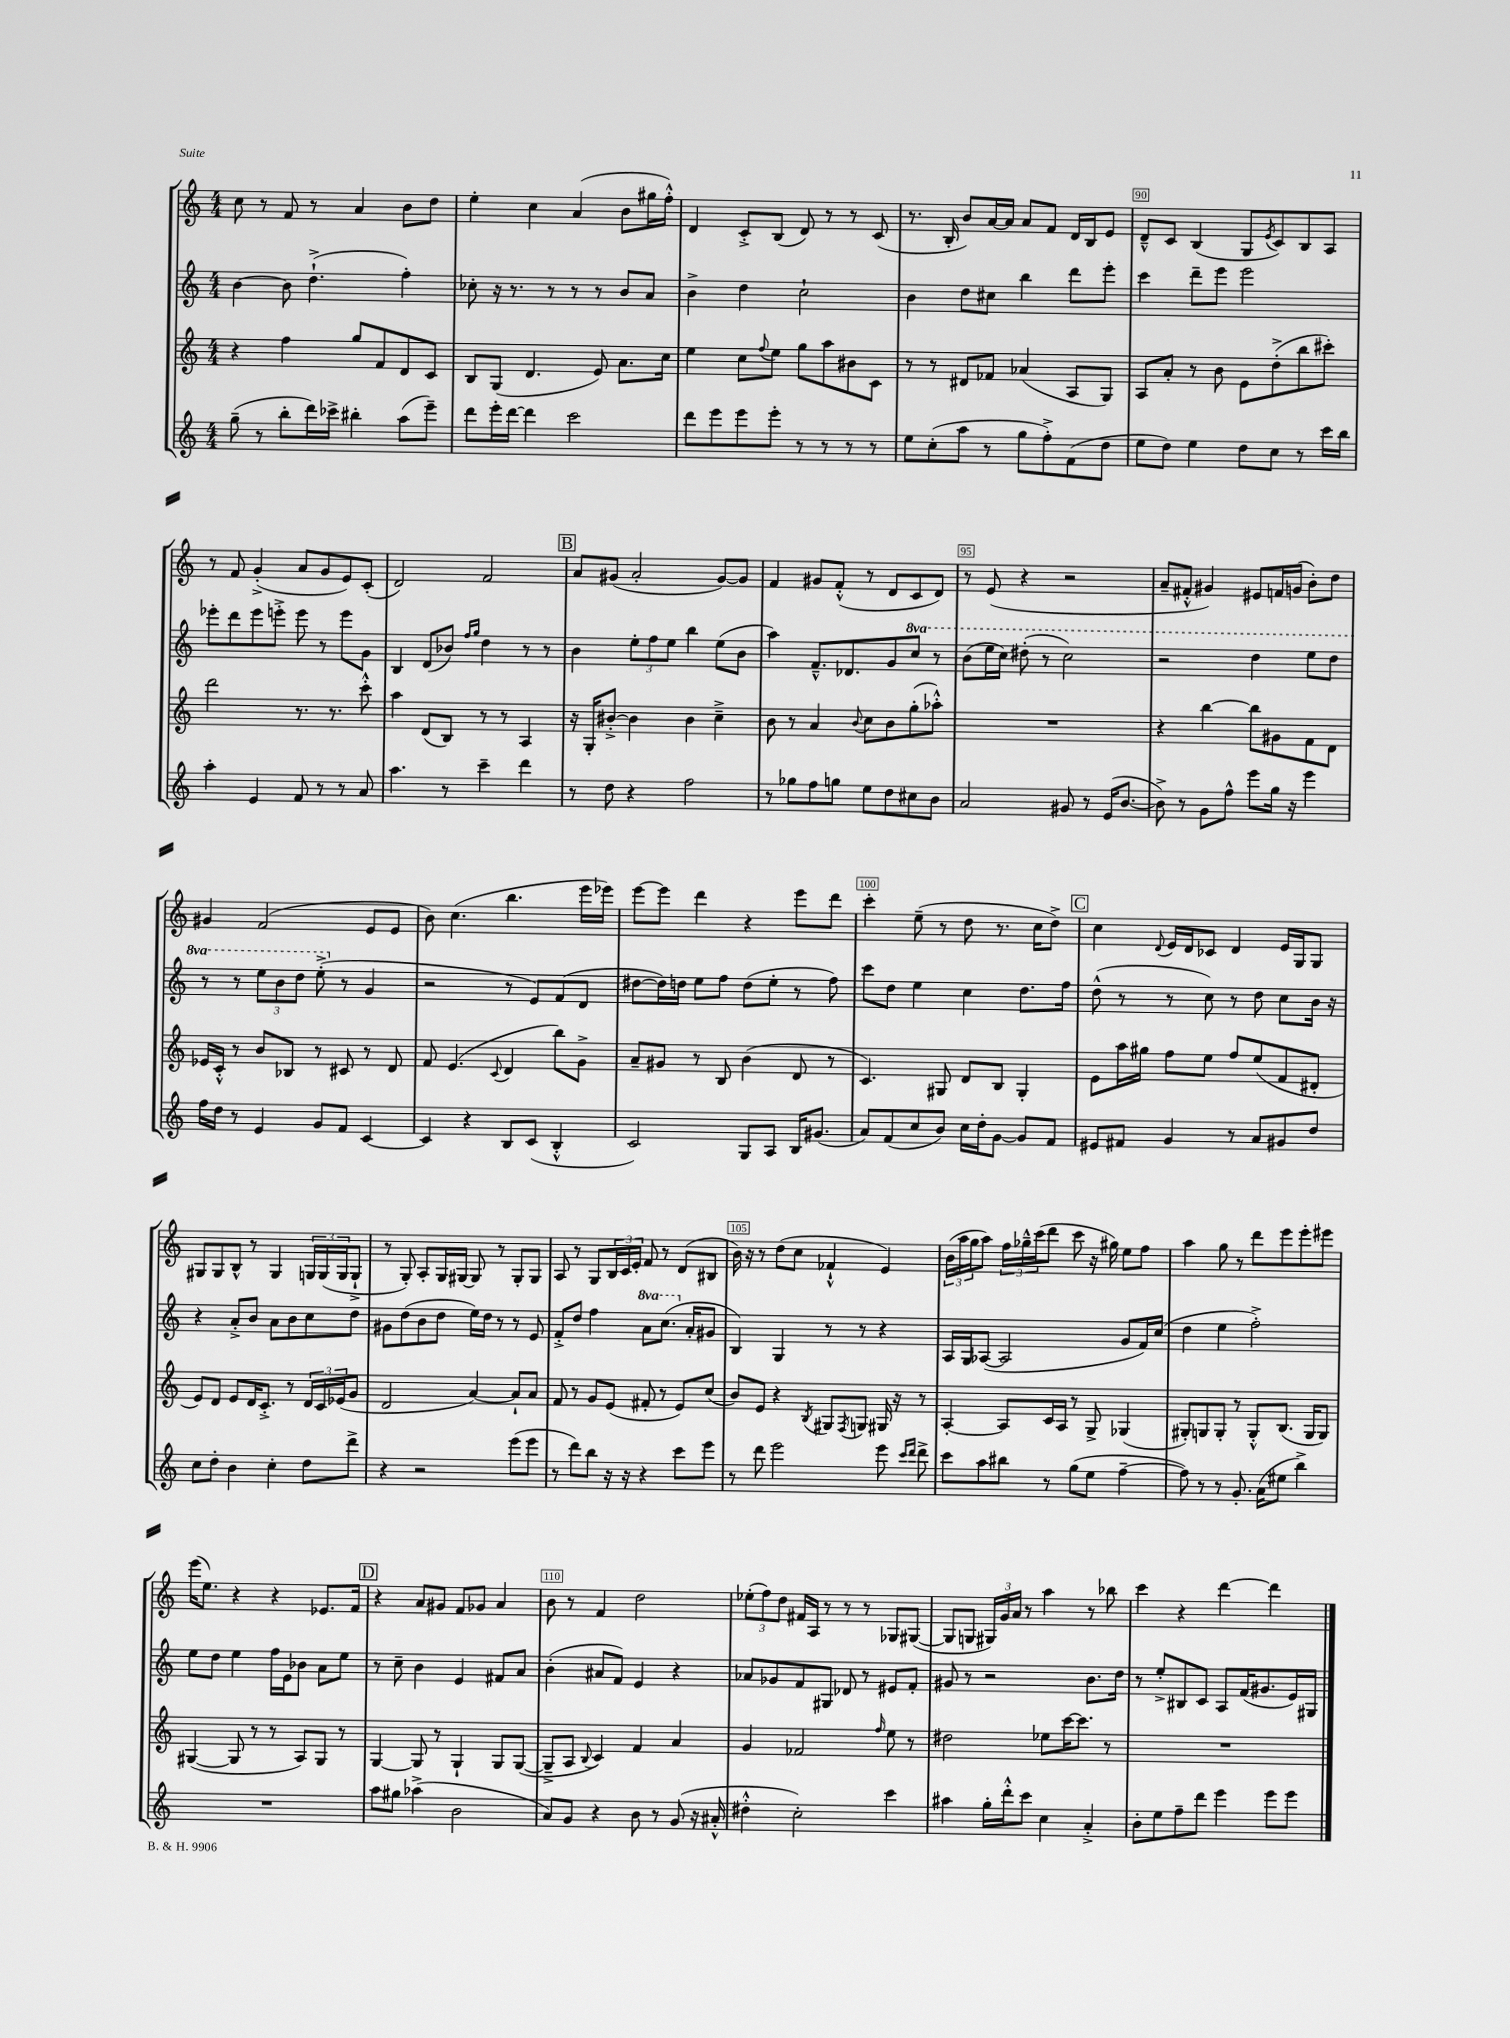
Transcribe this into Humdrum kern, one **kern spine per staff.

**kern	**kern	**kern	**kern
*staff4	*staff3	*staff2	*staff1
*clefG2	*clefG2	*clefG2	*clefG2
*k[]	*k[]	*k[]	*k[]
*M4/4	*M4/4	*M4/4	*M4/4
(8gg~\	4r	[4b\	8cc\
8r	.	.	8r
8bb'\L	4ff\	8b\]	8f/
16ddd\L)	.	(4.dd`^\	8r
16ccc-^\JJ	.	.	.
4bb#'\	8gg/L	.	4a/
.	8f/	.	.
(8aa\L	8d/	4ff'\)	8b\L
8eee~\J)	8c/J	.	8dd\J
=	=	=	=
8ddd\L	8B/L	8cc-'\	4ee'\
16eee'\L	(8G/J	16r	.
[16ddd\JJ	.	8.r	.
4ddd\]	4.d/	.	4cc\
.	.	8r	.
2ccc\	.	8r	(4a/
.	8e/)	8r	.
.	8.a\L	8b/L	8b\L
.	.	8a/J	16gg#\L
.	16cc\Jk	.	16ff'^^\JJ)
=	=	=	=
8ddd\L	4ee\	4b^\	4d/
8eee\	.	.	.
8eee\	8cc\L	4dd\	8c'^/L
.	8qqff/	.	.
8eee'\J	8ee\J	.	(8B/J
8r	8gg\L	2cc`\	8d/)
8r	8aa\	.	8r
8r	8b#\	.	8r
8r	8c\J	.	(8c/
=	=	=	=
8ee\L	8r	4b\	8.r
(8cc'\	8r	.	.
.	.	.	16B'/
8aa\J	8d#/L	8dd\L	8b/L)
8r	8f-/J	8cc#\J	[16a/L
.	.	.	16a/]JJ
8gg\L	(4a-/	4bb\	8a/L
8ff'^\)	.	.	8f/J
(8f\	8A/L	8ddd\L	16d/LL
.	.	.	16B/J
8dd\J	8G/J)	8eee'\J	8e/J
=	=	=	=
8ee\L	8A/L	4ccc\	8d~^^/L
8dd\J)	8a'/J	.	8c/J
4ee\	8r	8ddd~\L	(4B/
.	8b\	8eee\J	.
8dd\L	8e\L	2eee\	8G/L
.	.	.	8qe/
8cc\J	(8dd'^\	.	8c/)
8r	8bb\	.	8B/
16ccc\LL	8ccc#'\J)	.	8A/J
16bb\JJ	.	.	.
=	=	=	=
4aa'\	2ddd\	8eee-'\L	8r
.	.	8ddd\	8f/
4e/	.	8eee-\	(4g'^/
.	.	8eee'^\J	.
8f/	8.r	8eee\	8a/L
8r	.	8r	8g/
.	8.r	.	.
8r	.	8eee\L	8e/)
8a/	8ccc'^^\	8g\J	(8c'/J
=	=	=	=
4.aa\	4aa\	4B/	2d/)
.	(8d/L	(8d/L	.
8r	8B/J)	8b-/J)	.
.	.	16qqff/LL	.
.	.	16qqgg/JJ	.
4ccc~\	8r	4dd\	2f/
.	8r	.	.
4ddd\	4A/	8r	.
.	.	8r	.
=	=	=	=
8r	16r	4b\	8a/L
.	16G'/LK	.	.
8dd\	[8b#'^/J	.	(8g#/J
4r	4b#\]	12ee'\L	2a'/
.	.	12ff\	.
.	.	12ee\J	.
2ff\	4b#\	4bb\	.
.	4cc~^\	(8ee\L	[8g#/L)
.	.	8b\J	8g#/]J
=	=	=	=
8r	8b\	4aa\)	4f/
8gg-\L	8r	.	.
8ff\	4a/	8.f~^^/L	8g#/L
8gg\J	.	.	(8f'^^/J
.	.	8.d-/	.
.	8qqb/	.	.
8ee\L	8cc\L	.	8r
8dd\	8b\	8g/	8d/L
8cc#\	(8gg'\	8ccc/J	8c/
8b\J	8aa-'^^\J)	8r	8d/J)
=	=	=	=
2a/	1r	(8bb\L	8r
.	.	16eee\L	(8e/
.	.	16ccc\JJ)	.
.	.	(8ddd#'\	4r
.	.	8r	.
8g#/	.	2ccc\)	2r
8r	.	.	.
(16e/LK	.	.	.
[8.b/J	.	.	.
=	=	=	=
8b^\])	4r	2r	8a~/L
8r	.	.	8f#'^^/J
8g\L	[4bb\	.	4g#/)
8ff^^\J	.	.	.
8eee\L	8bb\]L	4ddd\	8e#/L
16gg\Jk	8g#\	.	16f/L
16r	.	.	(16g/JJ
4eee\	8f\	8eee\L	8b'\L)
.	8d\J	8ddd\J	8dd\J
=	=	=	=
16ff\LL	16e-/LL	8r	4g#/
16dd\JJ	16c'^^/JJ	.	.
8r	8r	8r	.
4e/	8b/L	12eee\L	(2f/
.	.	12bb\	.
.	8B-/J	.	.
.	.	12ddd\J	.
8g/L	8r	(8eee'^\	.
8f/J	8c#/	8r	.
[4c/	8r	4g/	8e/L
.	8d/	.	8e/J
=	=	=	=
4c/]	8f/	2r	8b\)
.	(4.e/	.	(4.cc\
4r	.	.	.
.	8qqc/	.	.
8B/L	4d/	8r	4.bb\
(8c/J	.	8e/L)	.
4B'^^/	8bb\L)	(8f/	.
.	8g^\J	8d/J	16eee\LL
.	.	.	16eee-\JJ)
=	=	=	=
2c/)	8a~/L	[8dd#\L	[8eee\L
.	8g#/J	16dd#\]L)	8eee\]J
.	.	16dd\JJ	.
.	8r	8ee\L	4ddd\
.	8B/	8ff\J	.
8G/L	(4b\	(8dd\L	4r
8A/J	.	8ee'\J	.
16B/LK	8d/	8r	8eee\L
(8.g#/J	.	.	.
.	8r	8ff\)	8ddd\J
=	=	=	=
8a/L)	4.c/)	8ccc\L	4ccc'\
(8f/	.	8dd\J	.
8cc/	.	4ee\	(8ee~\
8b/J)	8G#/	.	8r
16cc\LL	8d/L	4cc\	8dd\
16dd'\J	.	.	.
[8g\J	8B/J	.	8.r
8g/]L	4G#'/	8.dd\L	.
.	.	.	16cc\LK
8f/J	.	.	8dd^\J)
.	.	16ff\Jk	.
=	=	=	=
8e#/L	8e\L	(8dd^^\	4cc\
8f#/J	16aa\L	8r	.
.	16gg#\JJ	.	.
.	.	.	8qqd/
4g/	8ff\L	8r	16e/LL
.	.	.	16d/J
.	8ee\J	8cc\)	8c-/J
8r	8ff/L	8r	4d/
8a/L	(8ee/	8dd\	.
8g#/	8f/	8cc\L	16e/LL
.	.	.	16G/J
8dd/J	8d#'/J	16b\Jk	8G/J
.	.	16r	.
=	=	=	=
8cc\L	8e/L)	4r	8G#/L
8dd'\J	8d/J	.	8G#/
4b\	8e/L	8a'^/L	8B^^/J
.	16d/K	8b/J	8r
.	8.c'^/J	.	.
4cc'\	.	8a\L	4G#/
.	8r	8b\	.
8dd\L	24d/LL	8cc\	24G/LL
.	24c/	.	(24G/
.	(24e-/J	.	24G/J
8ddd^\J	8g/J	8dd\J	8G`^/J
=	=	=	=
4r	2d/	8g#\L	8r
.	.	(8dd\	8G'/)
2r	.	8b\	8A'/L
.	.	8dd\J	16G/L
.	.	.	[16G#/JJ
.	[4a/)	16ee\LL)	8G#/]
.	.	16dd\JJ	.
.	.	8r	8r
(8eee\L	8a`/]L	8r	8G#'/L
8eee\J	8a/J	8e/	8G#/J
=	=	=	=
8r	8f/	8f'^/L	8A/
8ddd\L)	8r	8dd/J	8r
8bb\J	8g/L	4ff\	8G/L
16r	(8e/J	.	24B/L
.	.	.	24c/
16r	.	.	.
.	.	.	24e'/JJ
4r	8f#'/	8aa\L	8f/
.	8r	(8.ccc\J	8r
8ccc\L	8e/L)	.	(8d/L
.	.	16a'/LK	.
8eee\J	(8cc/J	8g#/J	8B#/J
=	=	=	=
8r	8b/L)	4B/)	16b\)
.	.	.	16r
8ddd\	8e/J	.	8r
2eee\	4r	4G/	(8dd\L
.	.	.	8cc\J
.	8qB/	.	.
.	8G#/L	8r	4f-`^^/
.	8qF/	.	.
.	8G/J	8r	.
8eee\	16G#/	4r	4e/)
.	16r	.	.
16qqccc/LL	.	.	.
16qqddd/JJ	.	.	.
8ddd^\	8r	.	.
=	=	=	=
8ccc\L	[4A'/	16A/LL	(24b\LL
.	.	.	24aa\
.	.	16G/J	.
.	.	.	24gg\J
8aa\	.	([8A-/J	8aa\J)
8bb#\J	8A/]L	2A-/]	24ff\LL
.	.	.	24gg-~^^\
.	.	.	(24ccc\J
8r	16c/L	.	8ddd\J
.	16A/JJ	.	.
(8gg\L	8r	.	8ccc\
8ee\J	8G^/	.	16r
.	.	.	16gg#\)
[4ff~\	(4G-/	8g/L	8ee\L
.	.	16f/L)	8ff\J
.	.	(16cc/JJ	.
=	=	=	=
8ff\])	8G#'/L)	4dd\	4aa\
8r	8G/	.	.
8r	8G'/J	4ee\	8gg\
8.g'/	8r	.	8r
.	8G'^^/L	2ff'^\)	8ddd\L
(16a\LK	.	.	.
8ee#\J	(8.B/J	.	8eee\
4bb^\)	.	.	8eee'\
.	16G/LK	.	.
.	8G/J)	.	8eee#\J
=	=	=	=
1r	([4G#/	8ee\L	(16eee\LK
.	.	.	8.ee\J)
.	.	8dd\J	.
.	8G#/]	4ee\	4r
.	8r	.	.
.	8r	16ff\LL	4r
.	.	16e\J	.
.	8A/L)	8b-\J	.
.	8G#/J	8a\L	8.e-/L
.	8r	8ee\J	.
.	.	.	16f/Jk
=	=	=	=
8aa\L	[4G/	8r	4r
8gg#\J	.	8cc~\	.
(4aa-^\	8G/]	4b\	8a/L
.	8r	.	8g#/J
2b\	4G`/	4e/	8f/L
.	.	.	8g-/J
.	8G/L	8f#/L	4a/
.	([8G/J	8a/J	.
=	=	=	=
8a/L)	8G~^/]L	(4b'\	8b\
8g/J	8A/J	.	8r
.	8qqB/	.	.
4r	4c/)	8a#/L	4f/
.	.	8f/J)	.
8b\	4f/	4e/	2dd\
8r	.	.	.
(8g/	4a/	4r	.
16r	.	.	.
16a#'^^/	.	.	.
=	=	=	=
4dd#'^^\	4g/	8a-/L	(12ee-'\L
.	.	.	12ff\)
.	.	8g-/	.
.	.	.	12dd\J
2cc'\)	2f-/	8f/	16f#/LL
.	.	.	16A/JJ
.	.	8G#/J	8r
.	.	8d-/	8r
.	.	8r	8r
.	16qqff/	.	.
4ccc\	8ee\	8e#/L	8G-/L
.	8r	8f'/J	([8G#/J
=	=	=	=
4aa#\	2dd#\	8g#/	8G#/]L
.	.	8r	8G/J
16gg'\LL	.	2r	24G#/LL)
.	.	.	24g/
16ddd'^^\J	.	.	.
.	.	.	24a/JJ
8ccc\J	.	.	8r
4cc\	8ee-\L	.	4aa\
.	[16ccc\K	.	.
.	8.ccc\]J	.	.
4a'^/	.	8.b\L	8r
.	8r	.	8bb-\
.	.	16dd\Jk	.
=	=	=	=
8b'\L	1r	8r	4ccc\
8ee\	.	8ee'^/L	.
8ff~\	.	8B#/	4r
8ddd\J	.	8c/J	.
4eee\	.	8A/L	[4ddd\
.	.	(16f/K	.
.	.	8.g#/	.
8eee\L	.	.	4ddd\]
8eee\J	.	16e/L)	.
.	.	16G#/JJ	.
==	==	==	==
*-	*-	*-	*-
